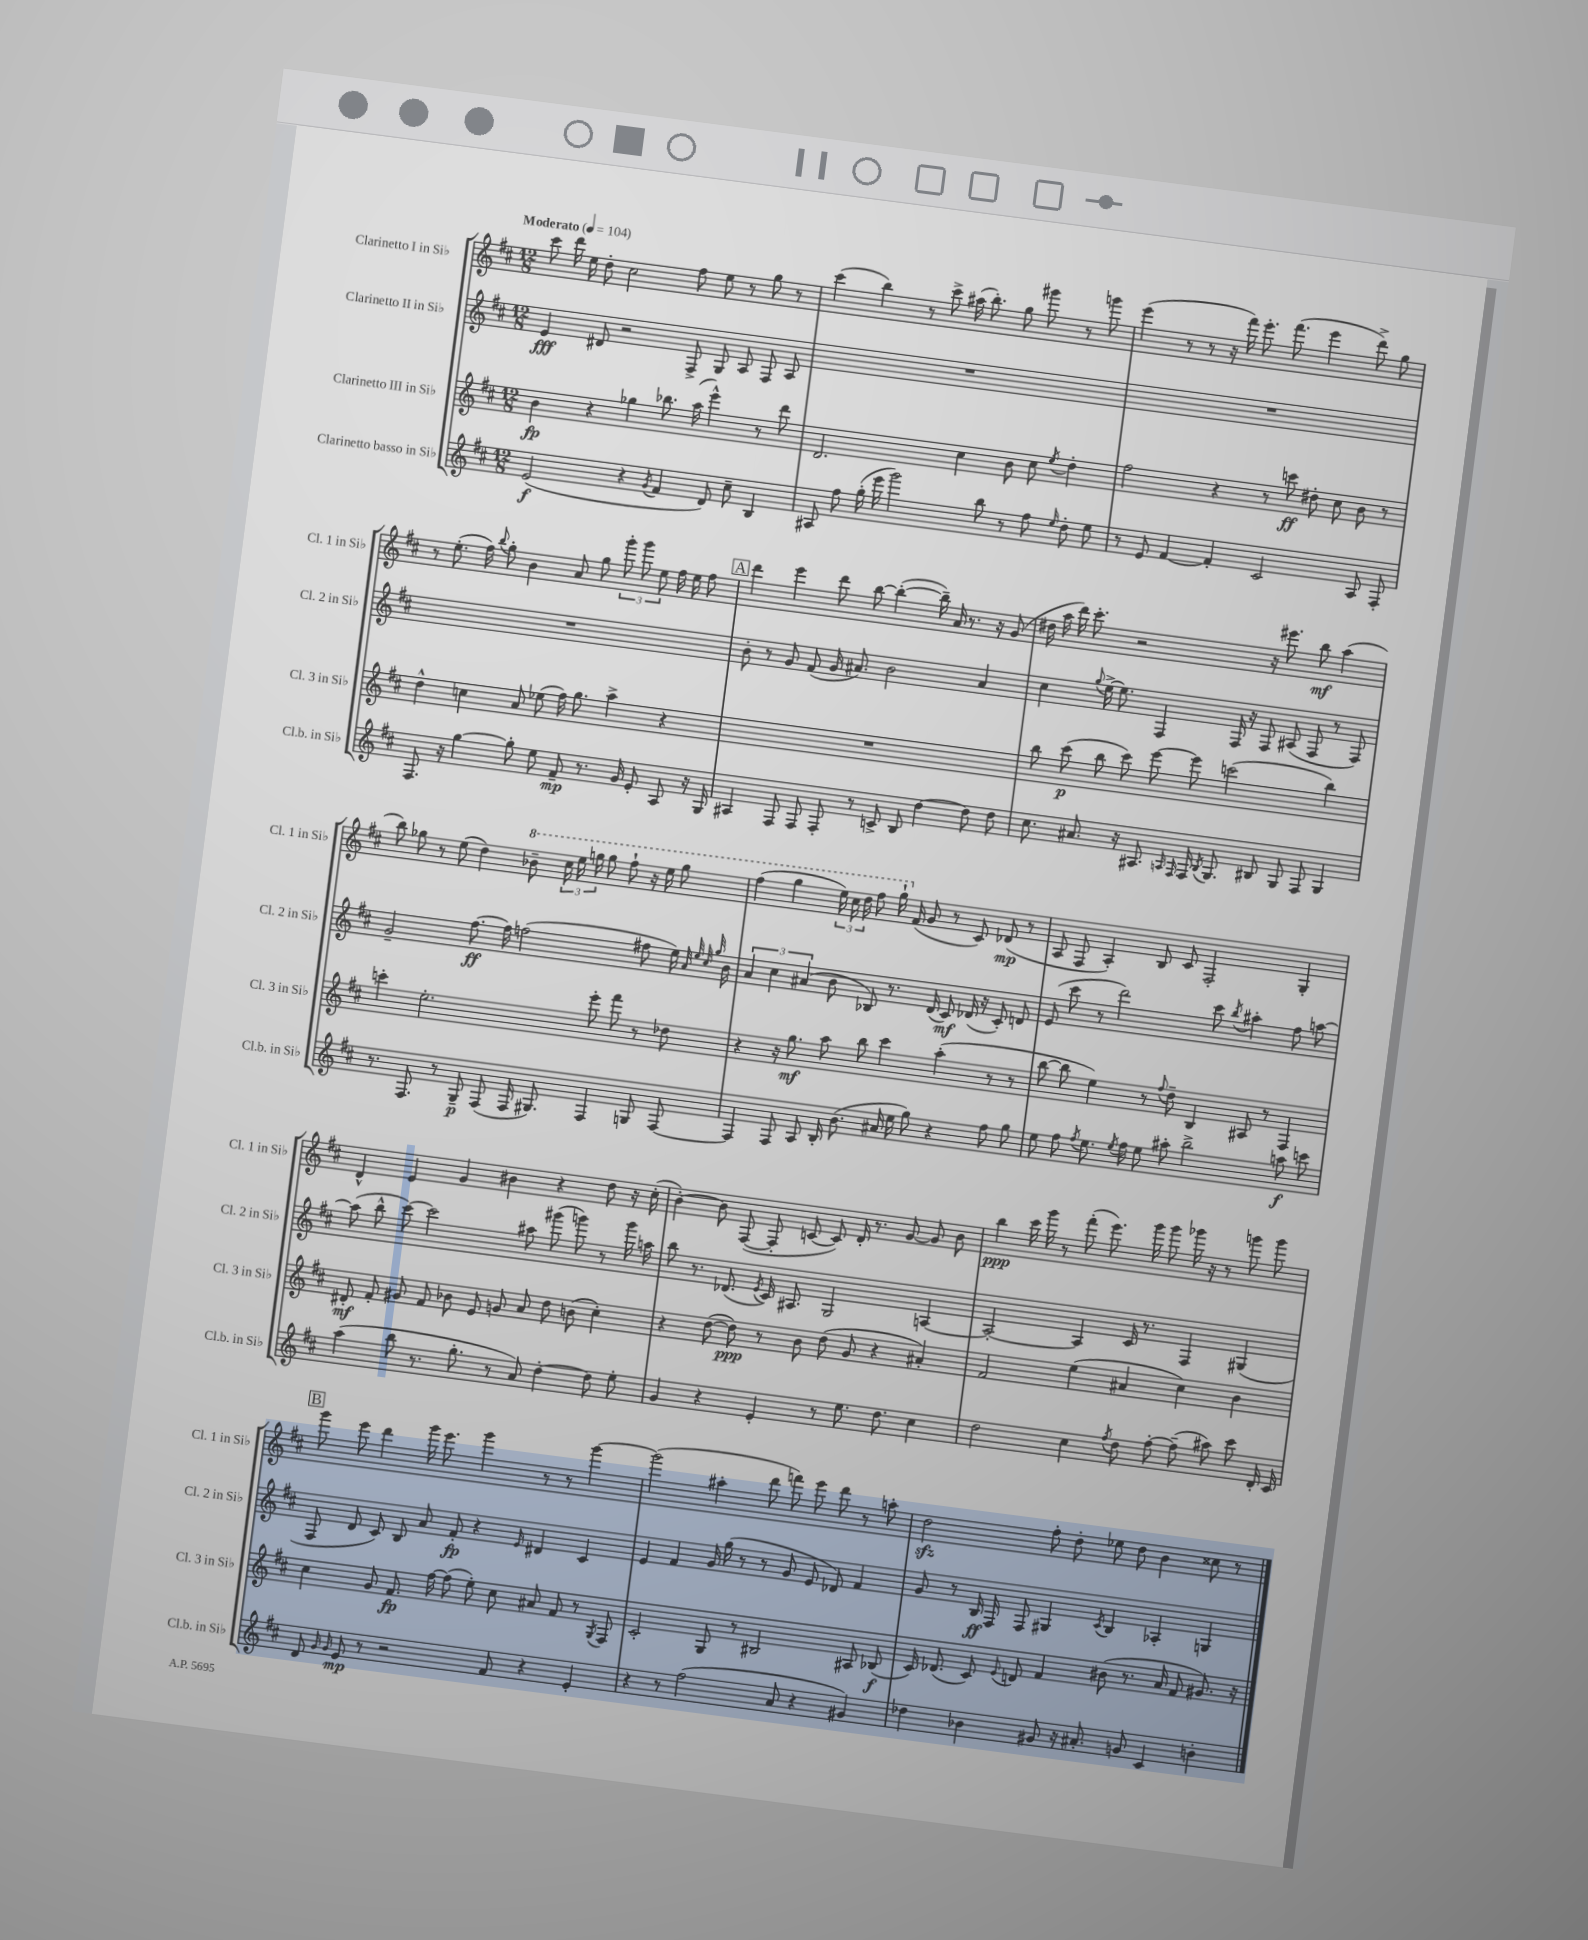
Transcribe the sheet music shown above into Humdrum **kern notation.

**kern	**kern	**kern	**kern
*staff4	*staff3	*staff2	*staff1
*clefG2	*clefG2	*clefG2	*clefG2
*k[f#c#]	*k[f#c#]	*k[f#c#]	*k[f#c#]
*M12/8	*M12/8	*M12/8	*M12/8
*MM104	*MM104	*MM104	*MM104
(2e	4b	4e	8ccc#
.	.	.	16ddd
.	.	.	16ee
.	4r	8d#	8dd'
.	.	2r	2cc#
4r	4gg-	.	.
8qg	.	.	.
4f#	8.bb-	.	.
.	.	8F#^	8ff#
.	(16aa	.	.
8d)	4eee^^)	8G	8ee
8cc#~	.	8A	8r
4B	8r	8F#	8gg
.	8ddd	8A	8r
=	=	=	=
8A#	2.d	1.r	(4ccc#
8ff#	.	.	.
(16gg'	.	.	4bb)
16eee	.	.	.
2ggg)	.	.	.
.	.	.	8r
.	.	.	8ccc#^
.	4cc#	.	(16aa#
.	.	.	8.bb')
8bb	.	.	.
8r	8b	.	8gg
8ff#	8cc#	.	8ggg#
16qqee	8qee	.	.
8dd'	4dd'	.	8r
8ee	.	.	8ggg
=	=	=	=
8r	2ff#	1.r	(4eee
8e	.	.	.
[4f#	.	.	8r
.	.	.	8r
4f#']	4r	.	16r
.	.	.	16fff#)
.	.	.	8.eee'
2c#	8r	.	.
.	.	.	(8.fff#
.	8ccc	.	.
.	8dd#'	.	4eee
.	8cc#	.	.
8A	8b	.	8ddd^)
8F#'	8r	.	8gg
=	=	=	=
8.F#	4dd^^	1.r	8r
.	.	.	(8.ee'
16r	.	.	.
[4gg	4cc	.	.
.	.	.	16ff#)
.	.	.	8qqbb
.	.	.	8gg'
8gg']	8a	.	4b
8ee	(8ee-	.	.
8f#~	16ff#)	.	8a
.	8.gg	.	.
8.r	.	.	8gg
.	4aa^	.	12ggg'
16g	.	.	.
.	.	.	12ggg
8e'	.	.	.
.	.	.	12ee
8A	4r	.	16ff#
.	.	.	16ee
16r	.	.	8ff#
16G	.	.	.
=	=	=	=
4A#	1.r	8b'	4ddd
.	.	8r	.
8F#	.	8g	4eee
8F#	.	(8f#	.
8F#'	.	16g	8ddd
.	.	8.a#)	.
8r	.	.	[8bb
8c^	.	2b	(4bb'_
8B	.	.	.
[4dd	.	.	16bb~])
.	.	.	16a
.	.	.	8.r
8dd]	.	4a#	.
.	.	.	16r
8dd	.	.	(8g
=	=	=	=
8.cc#	8bb	4cc#	16dd#
.	.	.	16aa
.	(8ccc#	.	16ddd)
8.a#	.	.	8.ccc#'
.	.	8qqgg	.
.	8bb	[16ee^	.
.	.	8.ee]	.
16r	8ccc#)	.	2r
8.A#	.	.	.
.	[8eee	4F#	.
16qqA	.	.	.
16qqF#	.	.	.
16F#	8eee]	.	.
8qB	.	.	.
8.G	.	.	.
.	(2ccc	16F#	.
.	.	16r	.
8B#	.	8F#	16r
.	.	.	8.eee#
8G	.	(8A#	.
8F#	.	8F#	8bb
4G	4bb)	8r	(4aa
.	.	8F#)	.
=	=	=	=
8.r	4ccc'	2g~	8bb)
.	.	.	8gg-
8.F#	.	.	.
.	2.ee'	.	8r
8r	.	.	(8ee
8G~	.	[8.ff#	4dd)
(8F#	.	.	.
.	.	16ff#]	.
16F#	.	(2ff	8bb-~
8.G#)	.	.	.
.	.	.	24ccc#
.	.	.	24eee
.	.	.	24ggg
4F#	8eee'	.	8ggg
.	8fff#	.	8fff#`
8G	8r	8ff#	16r
.	.	.	16eee
[8F#	8dd-	16ee)	8ggg
.	.	32qqa	.
.	.	32qqee	.
.	.	32qqcc#	.
.	.	32qqgg	.
.	.	16b	.
=	=	=	=
4F#]	4r	6a	(4fff#
.	.	6cc#	.
8F#	16r	.	4ggg
.	8.gg	.	.
.	.	(6a#	.
8A	.	.	.
16B'	8aa	8b	24eee)
.	.	.	24ccc#
(8.b	.	.	.
.	.	.	24ddd
.	8bb	8B-)	8fff#
16a#	4ccc#	8.r	16ggg`
16ee	.	.	(16f#
8gg)	.	.	8g
.	.	(16d	.
4r	(4aa'	8c#)	8r
.	.	(16d-	8c#)
.	.	16r	.
8ff#	8r	8c#')	(8d-
8gg	8r	8d	8r
=	=	=	=
8ee	[8bb	(8e	8A
8ff#	8bb]	8ccc#	8F#
8qff#	.	.	.
8.ee	4ee)	8r	4A')
.	.	2ddd)	.
8qee	.	.	.
16ff#	.	.	.
8ee	8r	.	8B
.	8qqff#	.	.
8aa#'	8dd~	.	8c#
2bb^	4B	.	2F#'
.	.	8ccc#	.
.	.	8qbb	.
.	8A#	4aa#'	.
.	8r	.	.
8aa	4F#	8ff#	4G'
8ccc	.	[8aa	.
=	=	=	=
(4aa	8d#'	(8aa]	4d^^
.	8f#'	8bb^^	.
8bb	8g#	[8ccc#)	4e
8.r	8f#	2ccc#]	.
.	8b-	.	4g
8.gg'	.	.	.
.	8e	.	.
8r	8g	.	4b#
8a)	8a	8aa#	.
[4dd'	8dd	(8ggg#	4r
.	(8b	8ggg)	.
8dd]	4cc#')	8r	8dd
8ee'	.	16ggg	16r
.	.	16aa	(16cc#'
=	=	=	=
4g	4r	8bb	[4b')
.	.	8.r	.
4r	([8dd	.	8b]
.	.	(8.d-	.
.	8dd])	.	([8F#
.	.	8qe	.
4e'	8r	16c#)	8F#']
.	.	8.A#	.
.	8b	.	[8c
8r	(8dd	2G	8c])
8.ee	8g	.	16d'
.	.	.	8.r
.	4r	.	.
8.dd	.	.	.
.	.	.	[8g
4cc#	4a#')	[4A	8g]
.	.	.	8b
=	=	=	=
2dd	2f#	2A'_	4bb
.	.	.	16ccc#
.	.	.	16ggg
.	.	.	8r
4cc#	(4ee	4A]	(8fff#'
.	.	.	8.eee)
8qff#	.	.	.
8dd	4a#	16c#	.
.	.	8.r	16ggg
[8ff#'	.	.	8ggg
(8ff#~]	4cc#)	4F#	16ggg-
.	.	.	16r
8aa#)	.	.	8r
8ccc#	4b	(4G#	8ggg
16d'	.	.	8ggg
16c#	.	.	.
=	=	=	=
8d	4cc#	8F#	8ggg
16qqg	.	.	.
16qqg	.	.	.
8e	.	8d	8eee
8r	8g	8c#)	4ddd
2r	8.f#	8B	.
.	.	8a	16ggg
.	[16ff#	.	8.eee
.	(8ff#]	8f#'	.
.	8ee')	4r	4ggg
8f#	8cc#	.	.
.	.	16qqe	.
4r	8a#	4d#	8r
.	8f#	.	8r
4e'	8r	4c#	[4ggg
.	8qG	.	.
.	8F#	.	.
=	=	=	=
4r	2c#'	4e	(2ggg]
8r	.	4f#	.
(2ff#	.	.	.
.	8G	16g	4aa#'
.	.	(16gg	.
.	8r	8r	.
.	2B#	8r	8ddd
8a	.	8g	8fff)
4r	.	8e	8eee
.	.	8d-)	8ddd
4g#)	8A#	4f#	8r
.	(8B-	.	8aa'
=	=	=	=
4dd-	16c#)	8g	2dd
.	(8.d-	.	.
.	.	8r	.
4b-	8c#)	16B	.
.	.	16F#	.
.	8qqe	.	.
.	8d	8F#	.
8g#	4f#	4G#	8ff#'
16r	.	.	8dd'
8.a#'	.	.	.
.	.	8qc#	.
.	(8b#	4B	8ee-
8g	8.r	.	8dd
4c#	.	4A-'	4b
.	16a	.	.
.	8f#	.	.
4b'	8.g#)	4G	8cc##
.	.	.	8r
.	16r	.	.
==	==	==	==
*-	*-	*-	*-
